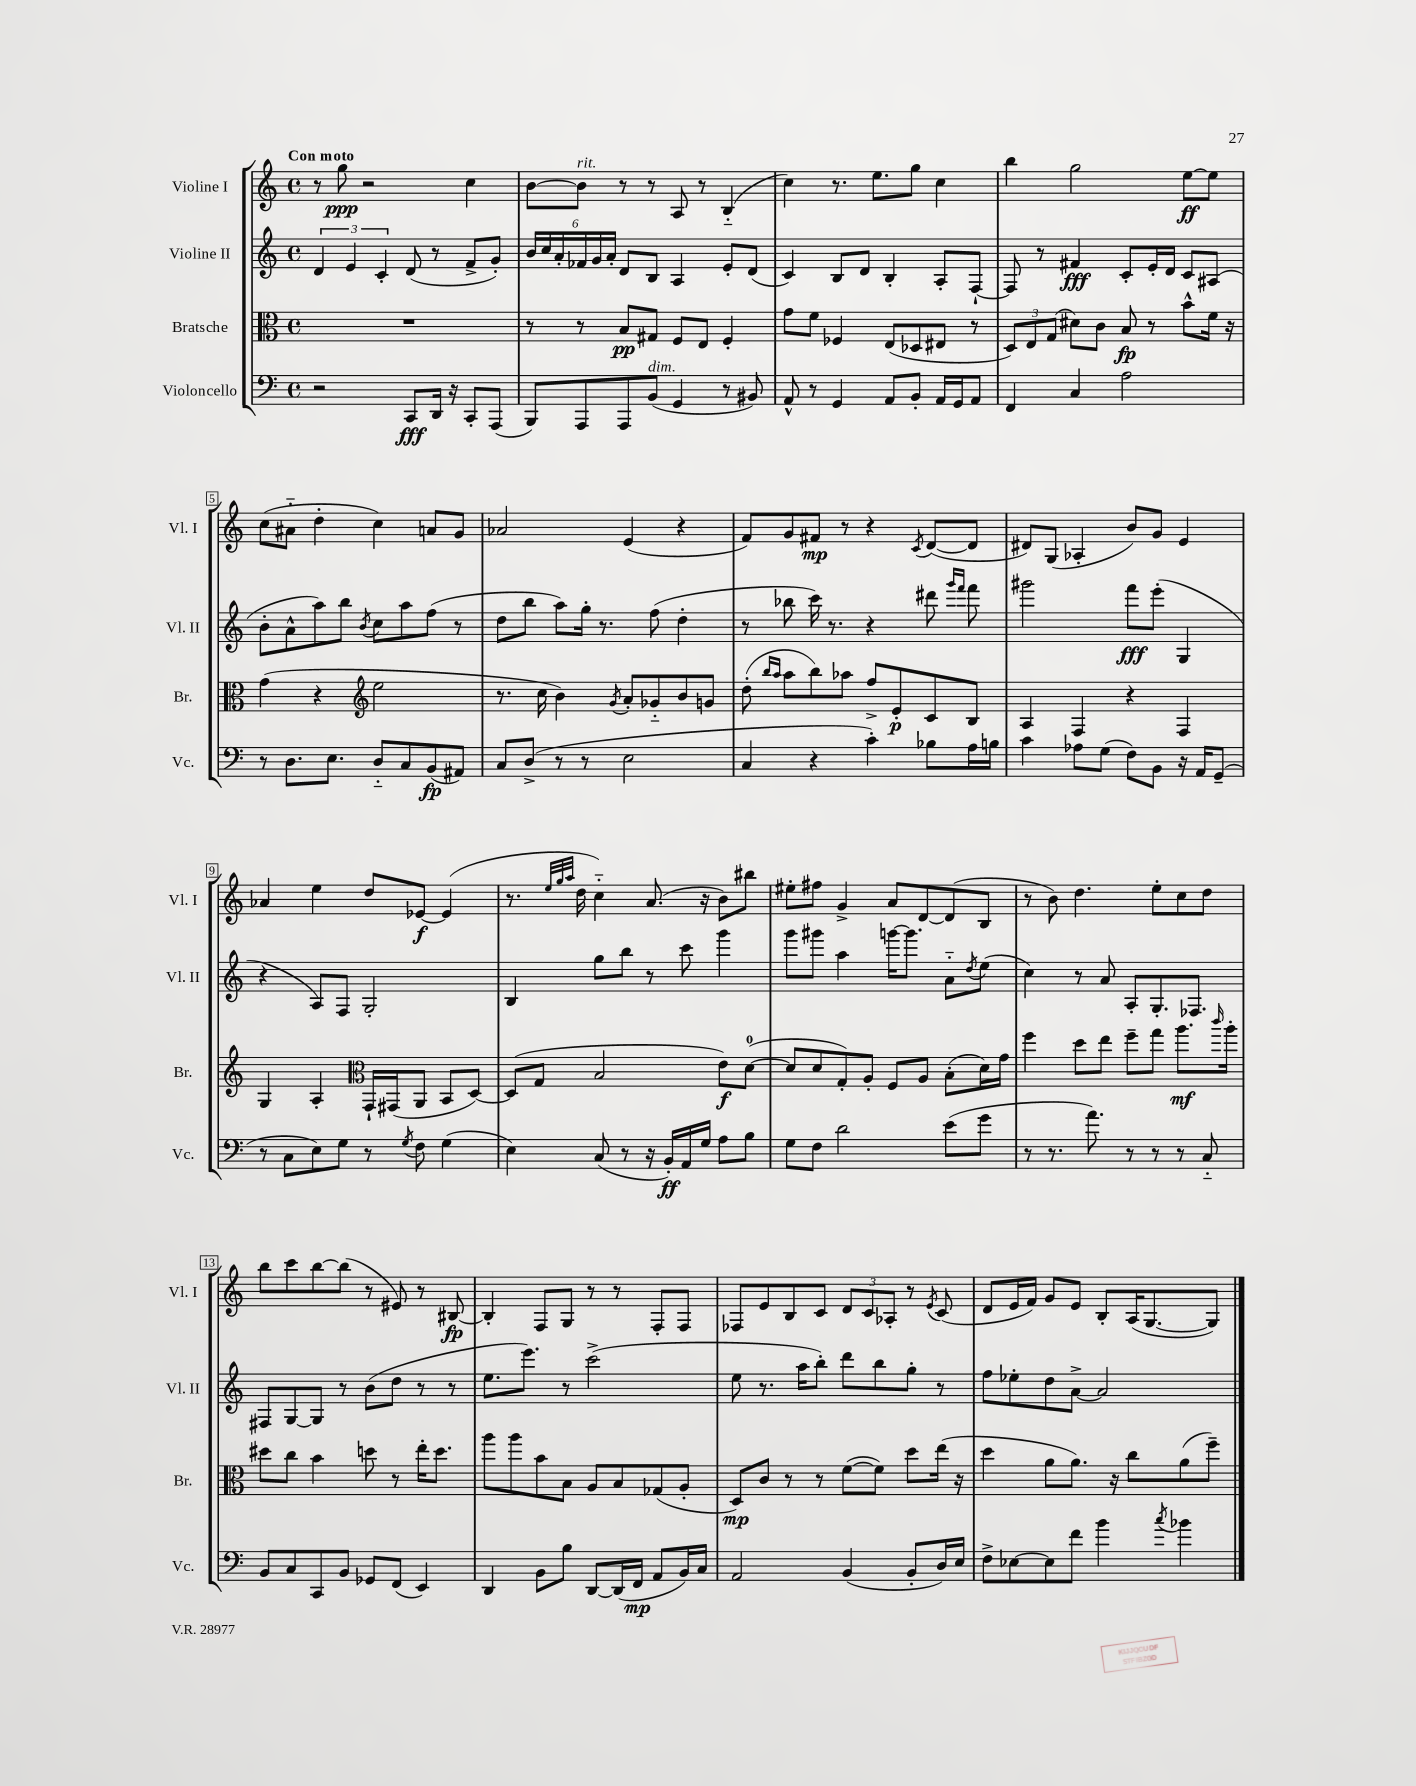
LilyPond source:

<<
\new StaffGroup <<
\new Staff = "s0" \with { instrumentName = "Violine I" shortInstrumentName = "Vl. I" } {
    \clef treble \key c \major \defaultTimeSignature \time 4/4 \tempo "Con moto"
    r8 g''8\ppp r2 c''4 |
    b'8~ b'8^\markup { \italic "rit." } r8 r8 a8 r8 b4-_( |
    c''4) r8. e''8. g''8 c''4 |
    b''4 g''2 e''8~\ff e''8 |
    c''8( ais'8-_ d''4-. c''4) a'8 g'8 |
    aes'2 e'4( r4 |
    f'8) g'8 fis'8\mp r8 r4 \acciaccatura { c'8 } d'8~( d'8 |
    dis'8) g8( aes4-. b'8) g'8 e'4 |
    aes'4 e''4 d''8 ees'8~\f ees'4( |
    r8. \grace { e''32 g''32 a''32 } d''16 c''4-_) a'8.( r16 b'8) bis''8 |
    eis''8-. fis''8 g'4-> a'8 d'8~ d'8( b8 |
    r8 b'8) d''4. e''8-. c''8 d''8 |
    b''8 c'''8 b''8~ b''8( r8 eis'8) r8 bis8~\fp |
    bis4-. f8 g8 r8 r8 f8-. f8 |
    fes8 e'8 b8 c'8 \tuplet 3/2 { d'8 c'8 aes8-. } r8 \acciaccatura { e'8 } c'8( |
    d'8 e'16 f'16) g'8 e'8 b8-. a16( g8.~ g8) \bar "|." |
}
\new Staff = "s1" \with { instrumentName = "Violine II" shortInstrumentName = "Vl. II" } {
    \clef treble \key c \major \defaultTimeSignature \time 4/4
    \tuplet 3/2 { d'4 e'4 c'4-. } d'8( r8 f'8-> g'8-.) |
    \tuplet 6/4 { b'16 c''16 a'16-. fes'16 g'16 a'16-. } d'8 b8 a4 e'8-. d'8( |
    c'4) b8 d'8 b4-. a8-. f8~-! |
    f8 r8 fis'4\fff c'8-. e'16-. d'16 c'8 ais8( |
    b'8-. a'8-^ a''8) b''8 \acciaccatura { b'8 } c''8 a''8 f''8( r8 |
    d''8 b''8 a''8) g''16-. r8. f''8( d''4-. |
    r8 bes''8 c'''16) r8. r4 dis'''8 \grace { g'''16 f'''16 } f'''8 |
    gis'''2 f'''8\fff e'''8-.( g4 |
    r4 a8) f8 g2-. |
    b4 g''8 b''8 r8 c'''8 g'''4 |
    g'''8 gis'''8 a''4 g'''16~ g'''8. a'8-_ \acciaccatura { d''8 } e''8( |
    c''4) r8 a'8 a8-. g8.-. fes8. |
    fis8 g8~ g8 r8 b'8( d''8 r8 r8 |
    e''8. e'''8.) r8 c'''2->( |
    e''8 r8. a''16 b''8-.) d'''8 b''8 g''8-. r8 |
    f''8 ees''8-. d''8 a'8~-> a'2 \bar "|." |
}
\new Staff = "s2" \with { instrumentName = "Bratsche" shortInstrumentName = "Br." } {
    \clef alto \key c \major \defaultTimeSignature \time 4/4
    R1 |
    r8 r8 b8\pp gis8 f8 e8 f4-. |
    g'8 f'8 fes4 e8( des8 eis8 r8 |
    \tuplet 3/2 { d8) e8 g8( } dis'8) c'8 b8\fp r8 b'8-^ f'16 r16 |
    g'4( r4 \clef treble e''2 |
    r8. c''16 b'4) \acciaccatura { g'8 } a'8-. ges'8-_ b'8 g'8 |
    d''8-.( \grace { b''16 a''16 } a''8 b''8) aes''8 f''8-> e'8-.\p c'8 b8 |
    a4 f4 r4 f4 |
    g4 a4-. \clef alto g,16-! gis,16( a,8 b,8 d8~) |
    d8( g8 b2 e'8\f) d'8-0~( |
    d'8 d'8 g8-.) a8-. f8 a8 b8-.( d'16) g'16 |
    f''4 d''8 e''8 f''8-- g''8 a''8.\mf \grace { c'''16 } a''16-. |
    dis''8 c''8 b'4 d''8 r8 e''16-. d''8. |
    a''8 a''8 b'8 b8 a8 b8 ges8( a8-. |
    d8\mp) c'8 r8 r8 f'8~( f'8) d''8 e''16( r16 |
    d''4 a'8 a'8.) r16 c''8 a'8( f''8--) \bar "|." |
}
\new Staff = "s3" \with { instrumentName = "Violoncello" shortInstrumentName = "Vc." } {
    \clef bass \key c \major \defaultTimeSignature \time 4/4
    r2 c,8\fff d,16 r16 c,8-. a,,8( |
    b,,8) a,,8 a,,8 b,8^\markup { \italic "dim." }( g,4 r8 bis,8) |
    a,8-^ r8 g,4 a,8 b,8-. a,16 g,16 a,8 |
    f,4 c4 a2 |
    r8 d8. e8. d8-_ c8 b,8\fp( ais,8) |
    c8 d8->( r8 r8 e2 |
    c4 r4 c'4-.) bes8 a16 b16 |
    c'4 aes8 g8( f8) b,8 r16 a,16 g,8--( |
    r8 c8 e8) g8 r8 \acciaccatura { g8 } f8 g4( |
    e4) c8( r8 r16 b,16-.\ff) a,16 g16 a8 b8 |
    g8 f8 d'2 e'8( g'8 |
    r8 r8. a'8.) r8 r8 r8 c8-_ |
    b,8 c8 c,8 b,8 ges,8 f,8( e,4) |
    d,4 b,8 b8 d,8~ d,16( f,16\mp a,8 b,16) c16 |
    a,2 b,4( b,8-. d16) e16 |
    f8-> ees8~ ees8 f'8 b'4 \acciaccatura { c''8 } bes'4 \bar "|." |
}
>>
>>
\layout { \context { \Score \override BarNumber.stencil = #(make-stencil-boxer 0.1 0.3 ly:text-interface::print) } }
